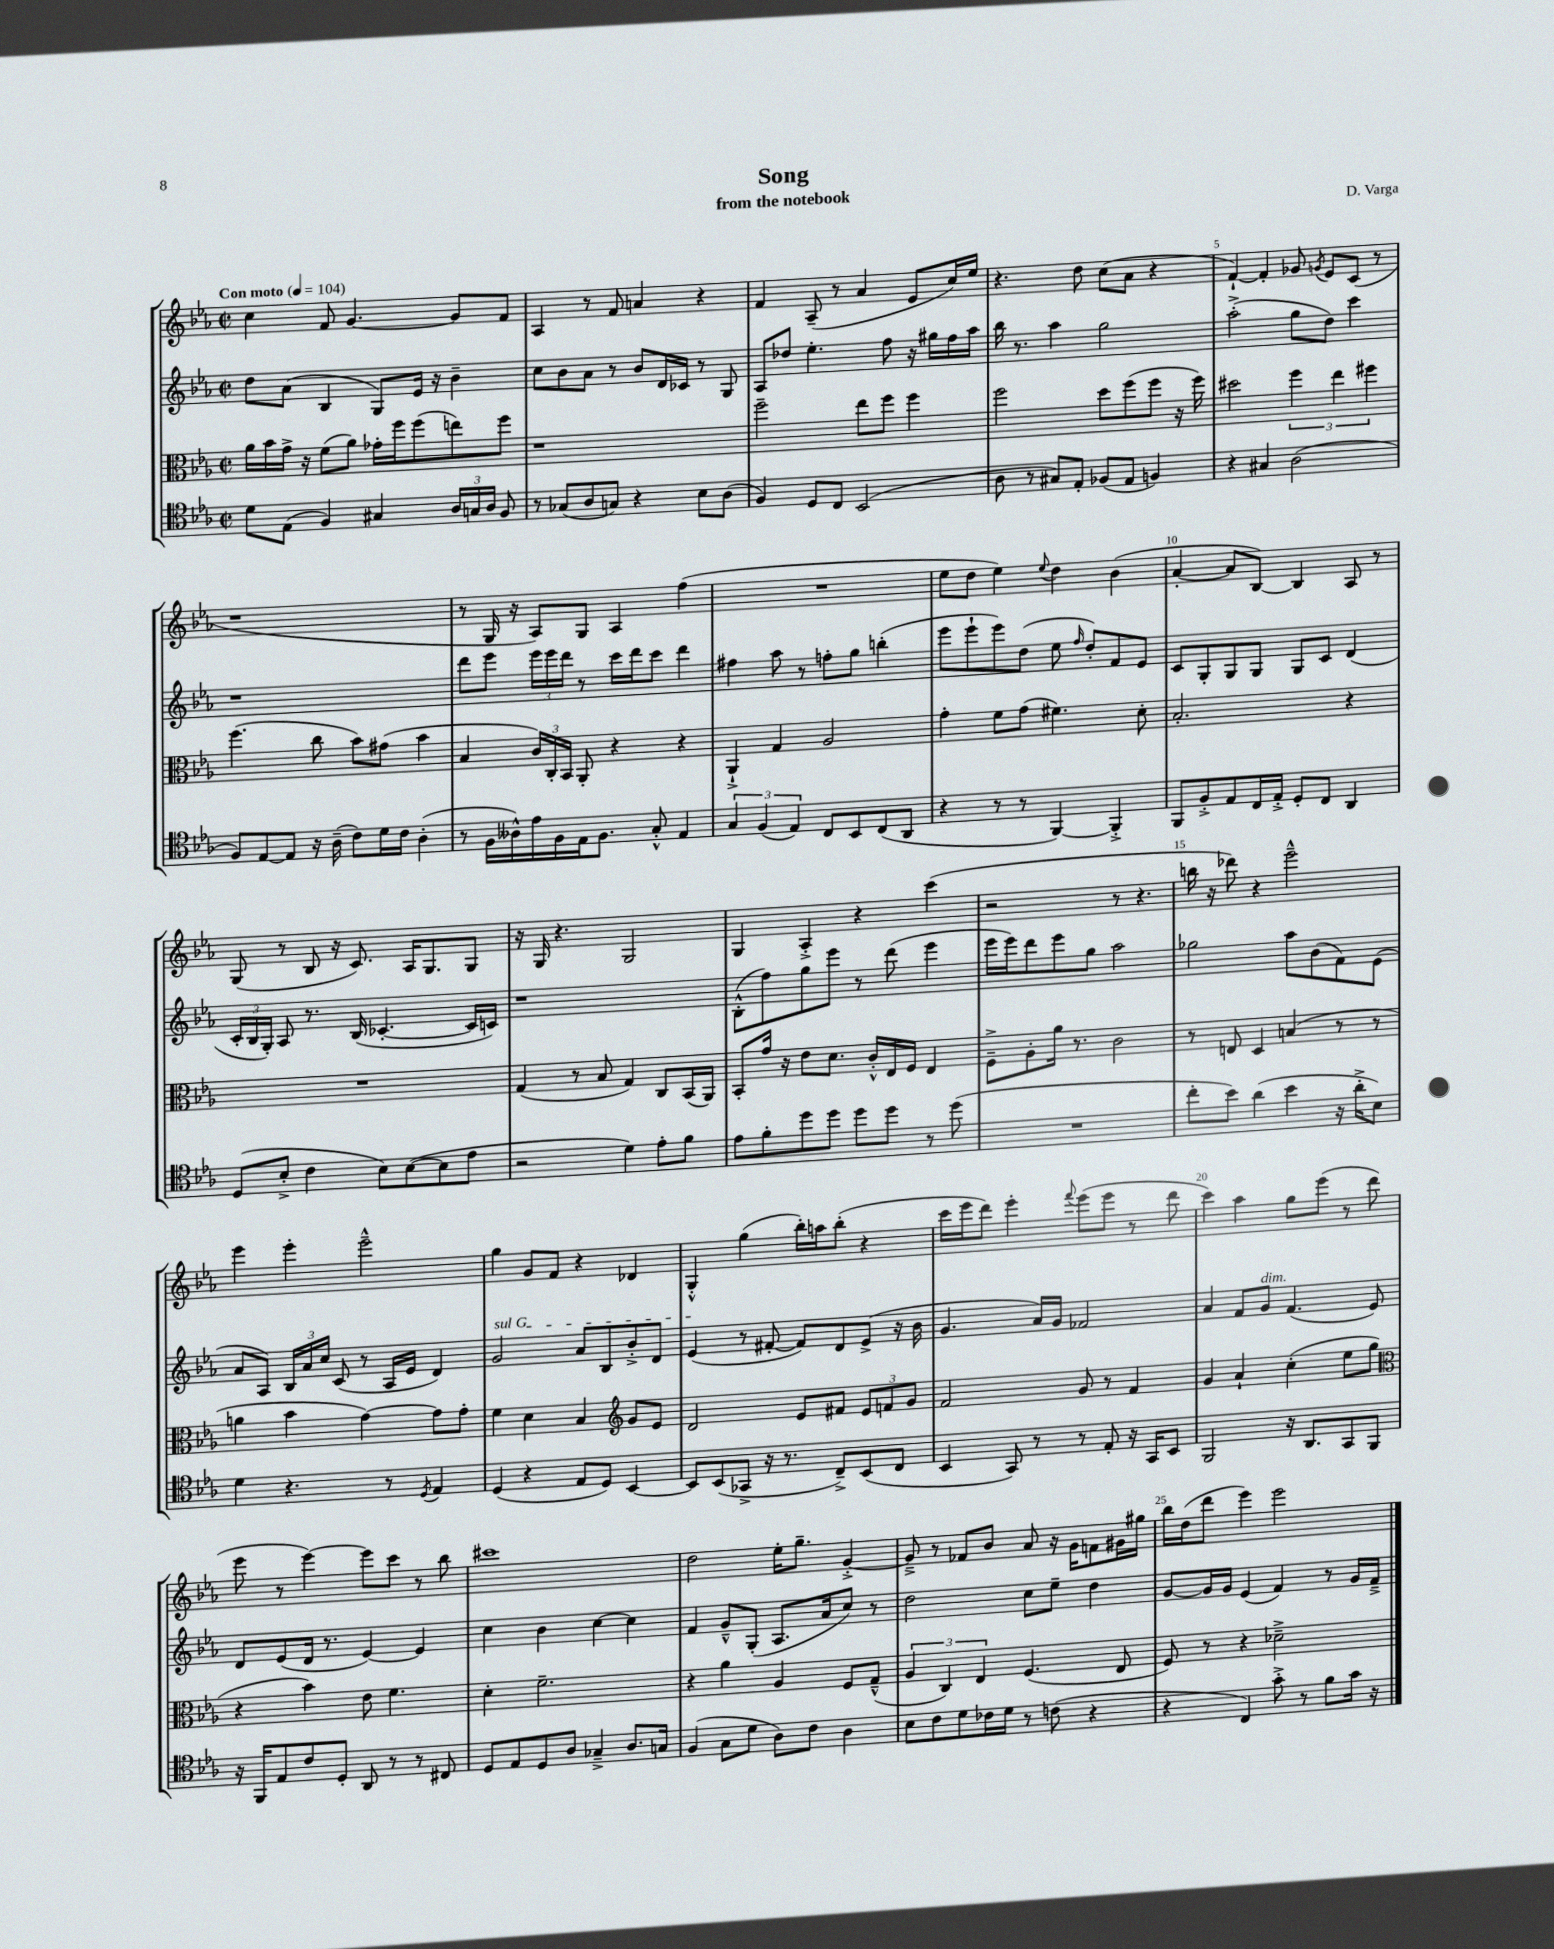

**kern	**kern	**kern	**kern
*part4	*part3	*part2	*part1
*staff4	*staff3	*staff2	*staff1
*clefC4	*clefC3	*clefG2	*clefG2
*k[b-e-a-]	*k[b-e-a-]	*k[b-e-a-]	*k[b-e-a-]
*M2/2	*M2/2	*M2/2	*M2/2
*met(c|)	*met(c|)	*met(c|)	*met(c|)
*MM104	*MM104	*MM104	*MM104
=1	=1	=1	=1
!	!	!	!LO:TX:a:B:t=Con moto
8d\L	16a-\LL	8dd\L	4cc\
.	16b-\	.	.
(8E-\J	16g^\JJ	(8a-\J	.
.	16r	.	.
4F/)	(8f\L	4B-/	8f/
.	8a-\J)	.	[4.g/
4G#X/	16g-X'\LL	8G/L)	.
.	16ff\J	.	.
.	(8ff\	16e-/Jk	.
.	.	16r	.
24A-/LL	8een\)	4b-~\	8g/L]
24Gn/	.	.	.
24A-/JJ	.	.	.
8F/	8ff\J	.	8f/J
=2	=2	=2	=2
8r	1r	8cc\L	4A-/
(8G-X/L	.	8b-\	.
8A-/	.	8a-\J	8r
8Gn/J)	.	8r	8f/
4r	.	8b-/L	4an/
.	.	16d/L	.
.	.	16c-X/JJ	.
8B-\L	.	8r	4r
(8A-\J	.	8G/	.
=3	=3	=3	=3
4F/)	2ff~\	8A-/L	4f/
.	.	8dd-X/J	.
8D/L	.	4.ee-'\	(8A-~/
8C/J	.	.	8r
(2BB-/	8ee-\L	.	4a-/
.	8ff\J	8ff\	.
.	4ff\	16r	8e-/L
.	.	16gg#X\LL	.
.	.	16ff\	16cc/L)
.	.	16aa-\JJ	16ee-/JJ
=4	=4	=4	=4
8A-\	2ff\	16bb-\	4.r
.	.	8.r	.
8r	.	.	.
8G#X/L)	.	4aa-\	.
8E-'/J	.	.	8dd\
(8F-X/L	8dd\L	2gg\	(8cc\L
8E-/J	(8ff\	.	8a-\J
4Fn/)	8ff\J	.	4r
.	16r	.	.
.	16ff\)	.	.
=5	=5	=5	=5
4r	2dd#X\	(2aa-'^\	[4f`/)
4G#X/	.	.	4f'/]
(2A-\	6ff\	8gg\L	8g-X/
.	.	.	8qgn/
.	.	8dd\J)	8e-/L
.	6ee-\	.	.
.	.	4ccc\	(8c/J
.	6ff#X\	.	.
.	.	.	8r
!!LO:LB:g=z
=6	=6	=6	=6
8F/L)	(4.ff\	1r	1r
[8E-/	.	.	.
8E-/J]	.	.	.
16r	8cc\	.	.
(16A-~\	.	.	.
8c\L)	8b-\L)	.	.
16d\L	(8g#X\J	.	.
16c\JJ	.	.	.
(4A-'\	4b-\	.	.
=7	=7	=7	=7
8r	4B-/	8ddd\L	8r
16F\LL	.	8eee-\J	16G/
16A--X^^\)	.	.	16r
16e-\	24c/LL)	24eee-\LL	8A-/L)
.	24C'/	24eee-\	.
16F\	.	.	.
.	24BB-/JJ	24ddd\JJ	.
16E-\J	8AA-'/	8r	8G/J
8.F\J	.	.	.
.	4r	16ccc\LL	4A-/
.	.	16ddd\J	.
8G'^^/	.	8ccc\J	.
4E-/	4r	4ddd\	(4ff\
=8	=8	=8	=8
6G/	4AA-`^/	4ff#X\	1r
(6F/	.	.	.
.	4G/	8aa-\	.
6E-/)	.	.	.
.	.	8r	.
8C/L	2A-/	8ffn'\L	.
8BB-/	.	8gg\J	.
(8C/	.	(4bbn'\	.
8AA-/J	.	.	.
=9	=9	=9	=9
4r	4g'\	8eee-\L	8ee-\L
.	.	8eee-`\	8dd\J
8r	8f\L	8eee-\)	4ee-\)
8r	(8g\J	(8dd\J	.
.	.	.	8qqee-/
[4FF/)	4.f#X\)	8ee-\	4dd\
.	.	16qqff/	.
.	.	8dd'/L)	.
4FF'^/]	.	8f/	(4b-\
.	8d'\	8e-/J	.
=10	=10	=10	=10
8FF/L	2.B-'/	8c/L	[4a-'/
8F'^/	.	8G'/	.
8E-/	.	8G/	8a-/L]
16C/L	.	8G/J	[8B-/J)
16E-'^/JJ	.	.	.
8D'/L	.	8G/L	4B-/]
8C/J	.	8c/J	.
4AA-/	4r	(4d/	8A-/
.	.	.	8r
!!LO:LB:g=z
=11	=11	=11	=11
(8D/L	1r	24c'/LL	(8G/
.	.	24B-/	.
.	.	24G'/JJ)	.
8B-'^/J	.	8A-/	8r
4c\	.	8.r	8B-/
.	.	.	16r
.	.	(16B-/	8.c/)
8B-\L)	.	[4.c-X'/	.
([8B-\	.	.	16A-/KL
.	.	.	8.G/
8B-\]	.	.	.
8e-\J	.	16c-/LL]	8G/J
.	.	16cn/JJ)	.
=12	=12	=12	=12
2r	(4G/	1r	16r
.	.	.	16G/
.	.	.	4.r
.	8r	.	.
.	8B-/	.	.
4d\)	4G/)	.	2G/
8e-'\L	8C/L	.	.
8f\J	(16BB-/L	.	.
.	16AA-/JJ)	.	.
=13	=13	=13	=13
8e-\L	8BB-'/L	(8B-'^^\L	4G/
8f'\	16g/Jk	8ff\)	.
.	16r	.	.
8dd\	8e-\L	8gg\	4A-'^/
8dd\J	8.d\J	8eee-\J	.
8dd\L	.	8r	4r
.	16c'^^/LL	.	.
8dd\J	16E-/	(8ddd\	.
.	16F/JJ	.	.
8r	4E-/	4eee-\	(4ccc\
(8dd\	.	.	.
=14	=14	=14	=14
1r	8F~^\L	16eee-\LL	2r
.	.	16eee-\J)	.
.	8A-'\	8ddd\	.
.	16a-\Jk	8eee-\	.
.	8.r	.	.
.	.	8gg\J	.
.	2c\	2aa-\	8r
.	.	.	4.r
=15	=15	=15	=15
8cc'\L	8r	2gg-X\	16bbn\
.	.	.	16r
8b-\J)	8En/	.	8ddd-X\)
(4a-\	4D/	.	4r
4b-\	(4Bn/	8aa-\L	2eee-~^^\
.	.	(8b-\	.
16r	8r	8f\)	.
16a-'^\KL	.	.	.
8B-\J)	8r	(8e-\J	.
!!LO:LB:g=z
=16	=16	=16	=16
4d\	4an\	8a-/L	4eee-\
.	.	8A-/J)	.
4.r	4b-\	24B-/LL	4eee-'\
.	.	24a-/	.
.	.	24cc/JJ	.
.	.	(8c/	.
.	[4g\)	8r	2eee-~^^\
8r	.	16A-/LL	.
.	.	16e-/JJ	.
8qD/	.	.	.
4E-/	8g\L]	4d/)	.
.	8g'\J	.	.
=17	=17	=17	=17
!	!	!LO:TX:a:i:t=sul G	!
(4D/	4f\	2g/	4gg\
4r	4d\	.	8g/L
.	.	.	8f/J
8E-/L	4B-/	8a-/L	4r
8D/J)	.	8B-/	.
*	*clefG2	*	*
[4BB-/	8g/L	8b-'^/	4d-X/
.	8e-/J	8d/J	.
=18	=18	=18	=18
8BB-/L]	2d/	(4e-/	4G'^^/
(8BB-/	.	.	.
8GG-X^/J	.	8r	(4gg\
16r	.	[8f#X'/	.
8.r	.	.	.
.	8e-/L	8f#/L])	16bb-'\LL)
.	.	.	16aan\J
8C~^/L)	8f#X/J	8d/	(8bb-'\J
(8BB-/	12e-/L	(8e-^/J	4r
.	12fn/	.	.
8C/J	.	16r	.
.	12g/J	.	.
.	.	16b-\	.
=19	=19	=19	=19
4BB-/	2f/	4.g/	16ccc\LL
.	.	.	16eee-\J
.	.	.	8ddd\J)
8GG/)	.	.	4eee-'\
8r	.	16a-/LL)	.
.	.	16g/JJ	.
.	.	.	8qqfff/
8r	8g/	2f-X/	(8eee-\L
8E-'/	8r	.	8eee-\J
16r	4f/	.	8r
16GG/KL	.	.	.
8BB-/J	.	.	8ddd\
=20	=20	=20	=20
2FF/	4g/	4a-/	4ccc\)
.	4a-`/	8f/L	4aa-\
!	!	!LO:TX:a:i:t=dim.	!
.	.	8g/J	.
16r	(4cc'\	(4.f/	8gg\L
8.AA-/L	.	.	.
.	.	.	(8eee-\J
8GG/	8ee-\L	.	8r
8FF/J	8gg\J	8e-/)	8ddd\
!!LO:LB:g=z
=21	=21	=21	=21
*	*clefC3	*	*
16r	4r	8d/L	8eee-\
16FF/KL	.	.	.
8E-/	.	(8e-/	8r
8c/	4b-\)	16d/Jk	[4eee-\)
.	.	8.r	.
8D'/J	.	.	.
8AA-/	8e-\	[4e-/)	8eee-\L]
8r	4.f\	.	8ccc\J
8r	.	4e-/]	8r
8C#X/	.	.	8bb-\
=22	=22	=22	=22
8D/L	4d'\	4cc\	1ccc#X
8E-/	.	.	.
8D/	2.f~\	4b-\	.
8A-/J	.	.	.
4G-X~^/	.	[4cc\	.
8.A-/L	.	4cc\]	.
16Gn/Jk	.	.	.
=23	=23	=23	=23
(4F/	4r	4f/	2dd\
8G\L	4a-\	8g~^^/L	.
8d\J	.	(8G'/J	.
8A-\L)	4A-/	8.A-/L	16ee-'\KL
.	.	.	8.gg~\J
8c\J	.	.	.
.	.	16a-/k	.
4A-\	8F/L	8cc/J)	[4g'^/
.	(8G~^^/J	8r	.
=24	=24	=24	=24
8B-\L	6A-/	2dd\	8g~^/]
8c\	.	.	8r
.	6C/)	.	.
8d\	.	.	8f-X/L
.	6E-/	.	.
16c-X\L	.	.	8b-/J
16d\JJ	.	.	.
8r	(4.F/	8cc\L	8a-/
(8cn\	.	8ee-~\J	16r
.	.	.	16g\KL
4r	.	4dd\	8fn\
.	8E-/	.	16g#X\L
.	.	.	16gg#X\JJ
=25	=25	=25	=25
4r	8F/)	[8g/L	16bb-\LL
.	.	.	(16dd\J
.	8r	16g/L]	8ddd\J
.	.	16g/JJ	.
4C/)	4r	(4e-/	4eee-\)
8g'^\	2d-X~^\	4f/)	2eee-\
8r	.	.	.
8f\L	.	8r	.
16g\Jk	.	16g/LL	.
16r	.	16f~^/JJ	.
==	==	==	==
*-	*-	*-	*-
